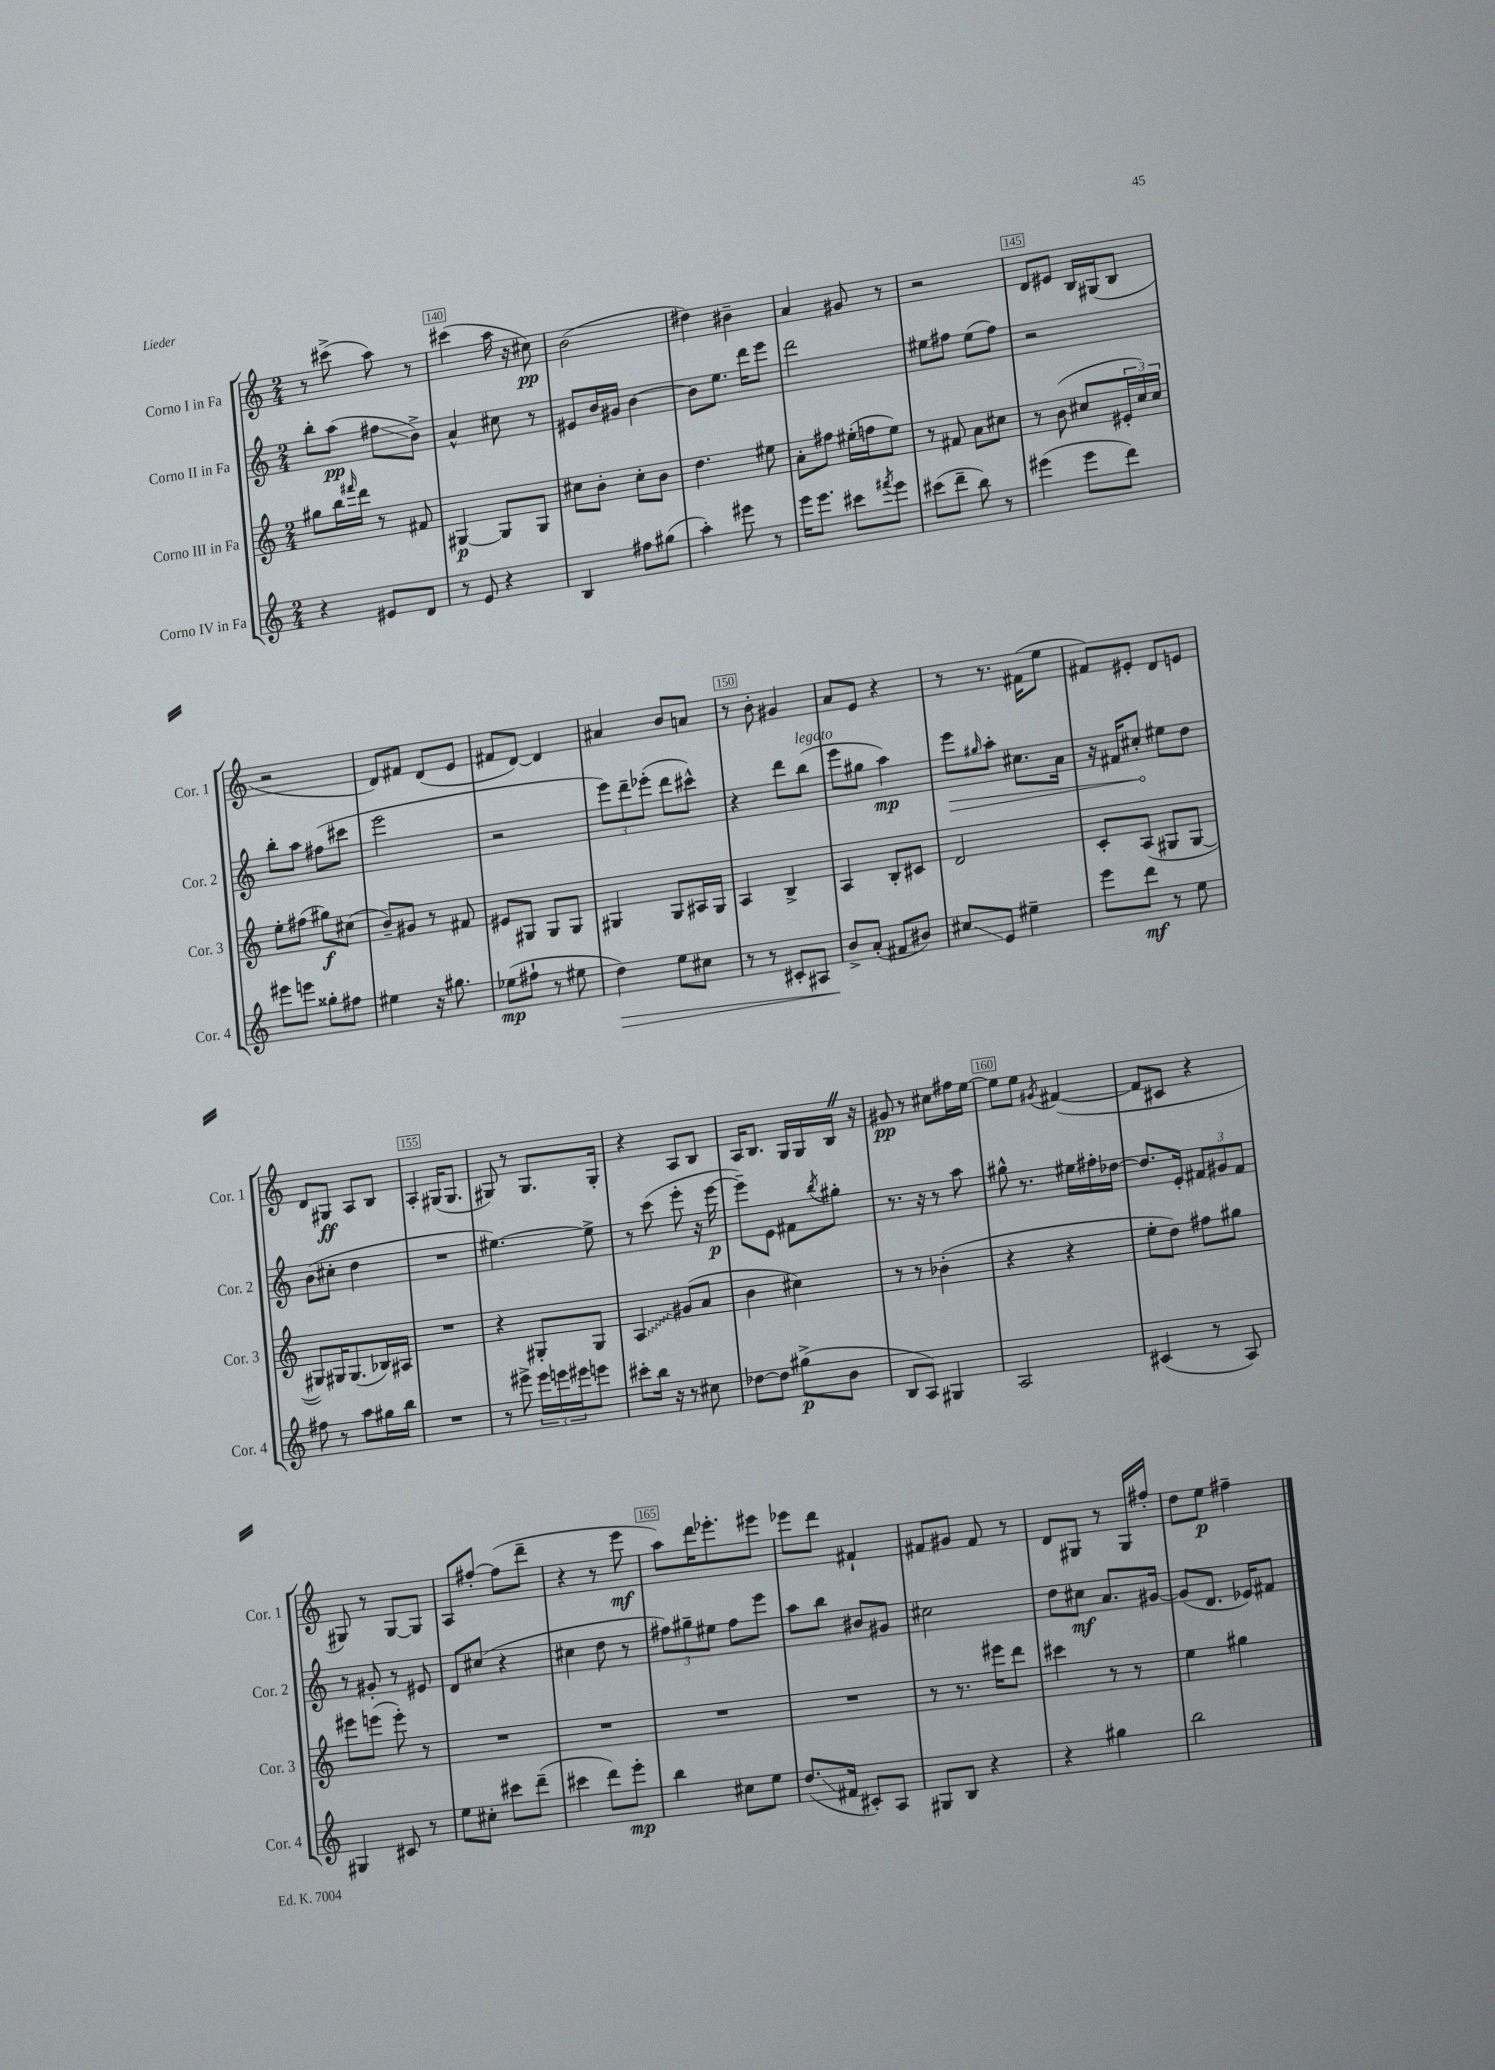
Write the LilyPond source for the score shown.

<<
\new StaffGroup <<
\new Staff = "s0" \with { instrumentName = "Corno I in Fa" shortInstrumentName = "Cor. 1" } {
    \clef treble \key c \major \numericTimeSignature \time 2/4
    r8 cis'''8->( a''8) r8 |
    cis'''4( a''16 r16 cis''8\pp) |
    b'2( |
    dis''4) bis'4-- |
    a'4 gis'8 r8 |
    r2 |
    d'8 eis'8 b16 gis16( b8 |
    r2 |
    d'8) fis'8 d'8( e'8 |
    fis'8 d'8~) d'4 |
    ais'4 b'8 a'8 |
    r8 b'8-. gis'4 |
    a'8 e'8 r4 |
    r8 r8. fis'16( e''8 |
    fis'8) eis'8-. d'8 e'8 |
    d'8 gis8\ff a8 b8 |
    a4-. gis16( gis8. |
    gis8) r8 gis8. gis16-. |
    r4 a8 b8 |
    a16 b8. g16 g16 b16 \once \override BreathingSign.text = \markup { \musicglyph "scripts.caesura.straight" } \breathe r16 |
    gis'8\pp r8 cis''8 fis''16 e''16~ |
    e''8 e''8 \acciaccatura { gis'8 } fis'4~( |
    fis'8 cis'8 r4 |
    gis8) r8 gis8~ gis8 |
    a8 fis''8~-. fis''8( d'''8-- |
    r4 r8 e'''8\mf |
    a''8) d'''16 ees'''8.-. eis'''8 |
    ees'''8 d'''8 fis'4-! |
    fis'8 gis'8 fis'8 r8 |
    d'8 gis8 r8 gis16 fis''16-. |
    d''8 e''8\p fis''4-- \bar "|." |
}
\new Staff = "s1" \with { instrumentName = "Corno II in Fa" shortInstrumentName = "Cor. 2" } {
    \clef treble \key c \major \numericTimeSignature \time 2/4
    b''8-. a''8\pp( fis''8\glissando b'8->) |
    a'4-^ cis''8 r8 |
    eis'8 b'16 gis'16 b'4~ |
    b'8 e''8. d'''16 e'''8 |
    d'''2 |
    eis''8 fis''8 eis''8( fis''8) |
    r2 |
    b''8-. a''8 fis''8( cis'''8 |
    e'''2 |
    r2 |
    \tuplet 3/2 { e'''8) d'''8-- ees'''8-.( } d'''8 cis'''8-^) |
    r4 d'''8 b''8^\markup { \italic "legato" }( |
    e'''8 gis''8 a''4\mp) |
    \once \override Hairpin.circled-tip = ##t e'''8\> \grace { gis''16 } a''8-. cis''8. a'16 |
    r16 fis'16 cis''8-.\! eis''8 d''8 |
    b'8( cis''8-. d''4 |
    R2 |
    eis''4.~) eis''8-> |
    r8 c'''8( e'''8-. r16 e'''16~\p |
    e'''8--) e'8 fis'8 \acciaccatura { b''8 } gis''8-. |
    r8. r16 r8 a''8 |
    gis''8-^ r8. eis''16 fis''16-. des''16~ |
    des''8. e'16-. \tuplet 3/2 { fis'8 gis'8 fis'8 } |
    r8 gis'8-. r8 eis'8 |
    d'8 cis''8( r4 |
    cis''4 d''8 r8 |
    \tuplet 3/2 { fis''8) gis''8-- eis''8 } fis''8 e'''8 |
    a''8 b''8 bis'8 gis'8 |
    cis''2 |
    d''8 cis''8\mf a'8. gis'16~ |
    gis'8( d'8. ees'16) fis'8 \bar "|." |
}
\new Staff = "s2" \with { instrumentName = "Corno III in Fa" shortInstrumentName = "Cor. 3" } {
    \clef treble \key c \major \numericTimeSignature \time 2/4
    gis''8 b''16 \grace { fis'''16 } d'''16 r8 fis'8 |
    gis4~\p gis8 gis8 |
    cis''8 b'8-. cis''8-. b'8 |
    d''4. eis''8 |
    a'8-. fis''8 eis''16-.( f''16 eis''8) |
    r8 fis'8 a'8 cis''8 |
    r8 b'8( cis''8 \tuplet 3/2 { eis'16-. cis''16) cis''16 } |
    e''8-. fis''8( gis''8\f) cis''8( |
    b'8--) gis'8 r8 fis'8 |
    eis'8 gis8 gis8 gis8 |
    gis4 gis8 ais16 gis16 |
    a4 b4-> |
    a4 b8-. cis'8 |
    d'2 |
    c'8-. a8( gis8 gis8~ |
    gis8) gis16 gis8.( bes16) ais16 |
    R2 |
    r4 gis8-. gis8 |
    \once \override Glissando.style = #'zigzag a4\glissando gis'8( a'8 |
    b'4 cis''4) |
    r8 r8 bes'4-.( |
    r4 r4 |
    e''8-. d''8) fis''8 gis''8 |
    eis'''8 e'''8( e'''8-.) r8 |
    R2 |
    R2 |
    R2 |
    R2 |
    r8 r8. eis'''16 d'''8 |
    cis'''4 r8 r8 |
    e''4 gis''4 \bar "|." |
}
\new Staff = "s3" \with { instrumentName = "Corno IV in Fa" shortInstrumentName = "Cor. 4" } {
    \clef treble \key c \major \numericTimeSignature \time 2/4
    r4 eis'8 d'8 |
    r8 e'8 r4 |
    b4 fis''8 gis''8( |
    a''4-.) eis'''8 r8 |
    e'''16 e'''8. cis'''8 \acciaccatura { fis'''8 } e'''8 |
    cis'''8( d'''8-- b''8) r8 |
    eis'''4( eis'''8 d'''8) |
    eis'''8 e'''8 gisis''8-. fis''8 |
    eis''4 r16 gis''8. |
    ees''8\mp( fis''8-! r8 eis''8 |
    d''4\>) e''8 cis''8 |
    r8 r8 cis'8-. ais8 |
    b'8->\! a'8-.( fis'8 bis'8) |
    cis''8\glissando e'8 eis''4-- |
    e'''8 d'''8\mf r8 e''8 |
    fis''8 r8 a''8 gis''16 b''16 |
    R2 |
    r8 eis'''8-> \tuplet 3/2 { eis'''16 e'''16 eis'''16 } e'''8 |
    cis'''8-. b''16 r16 r8 cis''8 |
    des''8~ des''8 gis''8->\p( b'8 |
    b8 a8) gis4 |
    a2 |
    cis'4( r8 a8) |
    gis4 cis'8 r8 |
    e''8 cis''8-. cis'''8 d'''8--( |
    cis'''4 d'''8) e'''8-.\mp |
    b''4 cis''8 e''8 |
    d''8.\glissando( fis'16 cis'8-.) a8 |
    gis8 b8 r4 |
    r4 gis''4 |
    b''2 \bar "|." |
}
>>
>>
\layout { \context { \Score currentBarNumber = #139 \override BarNumber.break-visibility = ##(#f #t #t) barNumberVisibility = #(every-nth-bar-number-visible 5) \override BarNumber.stencil = #(make-stencil-boxer 0.1 0.3 ly:text-interface::print) } }
